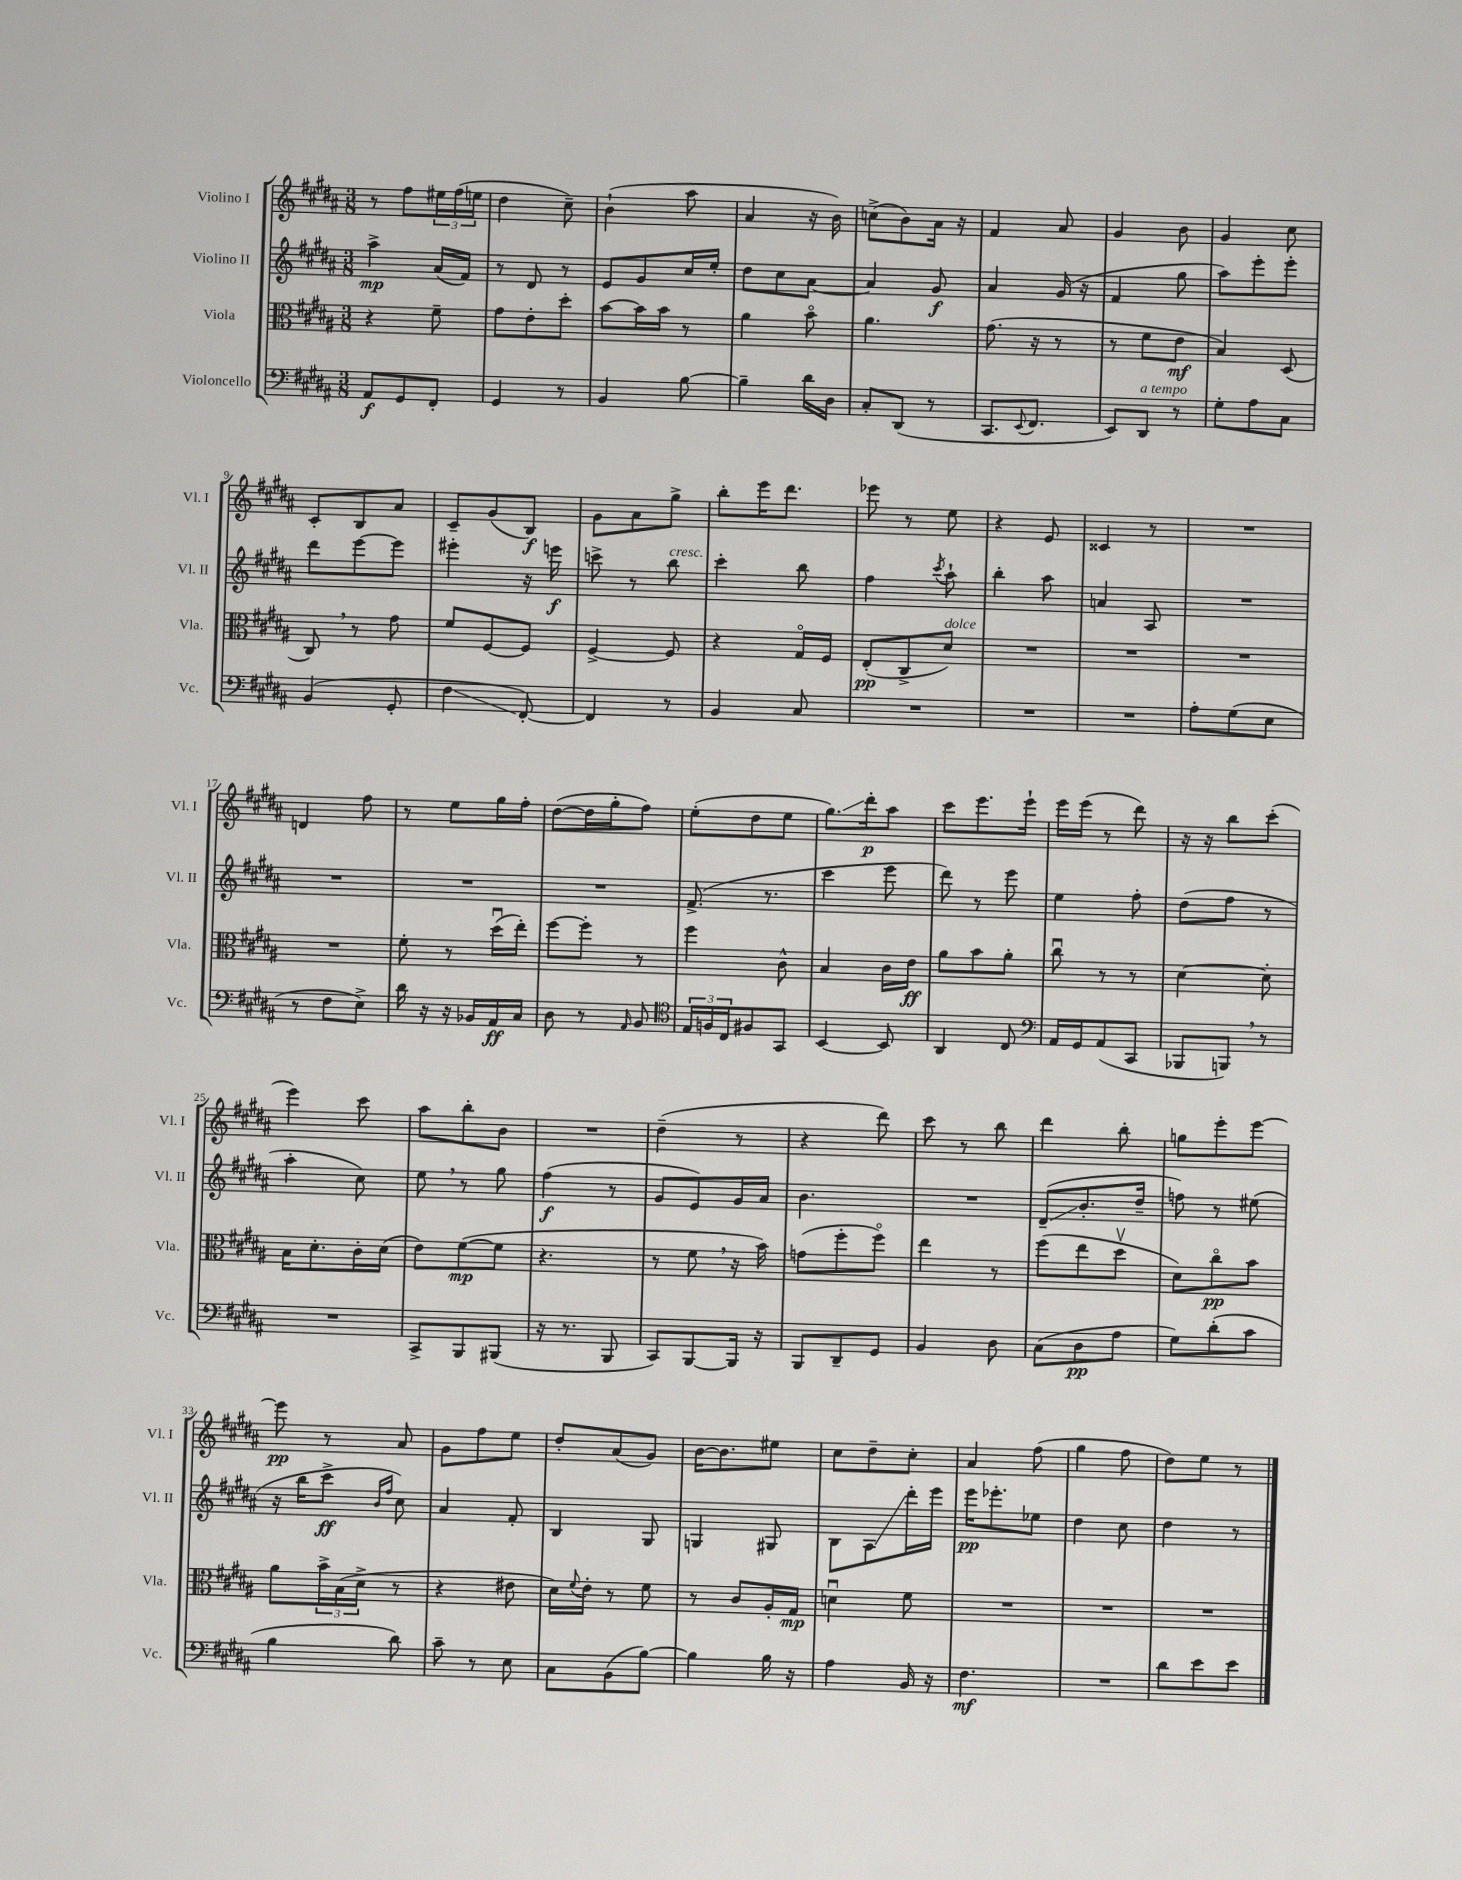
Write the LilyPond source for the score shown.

<<
\new StaffGroup <<
\new Staff = "s0" \with { instrumentName = "Violino I" shortInstrumentName = "Vl. I" } {
    \clef treble \key b \major \numericTimeSignature \time 3/8
    r8 fis''8 \tuplet 3/2 { eis''16 fis''16( e''16 } |
    dis''4 cis''8--) |
    b'4-!( ais''8 |
    ais'4 r16 b'16) |
    c''8->( b'8) ais'16 r16 |
    fis'4 ais'8 |
    gis'4 b'8 |
    gis'4 cis''8 |
    cis'8-. b8 ais'8 |
    cis'8-- gis'8( b8\f) |
    gis'8 ais'8 gis''8-> |
    b''8-. e'''16 dis'''8. |
    ees'''8 r8 e''8 |
    r4 e'8 |
    cisis'4 r8 |
    R4. |
    d'4 fis''8 |
    r8 e''8 gis''16 fis''16-. |
    dis''8~( dis''16 gis''16-. fis''8) |
    e''8-.( dis''8 e''8 |
    gis''8.\glissando) dis'''16-.\p ais''8 |
    cis'''8 e'''8. e'''16-! |
    e'''16 e'''16( r8 dis'''8) |
    r16 r16 b''8 cis'''8-.( |
    e'''4) cis'''8 |
    ais''8 b''8-. b'8 |
    R4. |
    dis''4--( r8 |
    r4 dis'''8) |
    cis'''8 r8 b''8 |
    dis'''4 b''8-. |
    g''8 e'''8-. e'''8~ |
    e'''8\pp r8 ais'8 |
    gis'8 fis''8 e''8 |
    dis''8-. ais'8( gis'8) |
    b'16~ b'8. eis''8 |
    cis''8 dis''8-- cis''8-. |
    ais'4 fis''8( |
    gis''4 fis''8 |
    dis''8) e''8 r8 \bar "|." |
}
\new Staff = "s1" \with { instrumentName = "Violino II" shortInstrumentName = "Vl. II" } {
    \clef treble \key b \major \numericTimeSignature \time 3/8
    ais''4->\mp ais'16( fis'16) |
    r8 dis'8 r8 |
    e'8 gis'8 cis''16 e''16-. |
    dis''8 cis''8 ais'8~ |
    ais'4 gis'8\f |
    ais'4 gis'16( r16 |
    fis'4 gis''8 |
    ais''8) e'''8-. e'''8-. |
    dis'''8 e'''8~ e'''8 |
    eis'''4-. r16 e'''16\f |
    c'''8-> r8 b''8^\markup { \italic "cresc." } |
    cis'''4-. b''8 |
    fis''4 \acciaccatura { cis'''8 } ais''8-! |
    b''4-. ais''8 |
    a'4 ais8 |
    R4. |
    R4. |
    R4. |
    R4. |
    fis'8.->( r8. |
    cis'''4 e'''8 |
    dis'''8) r8 e'''8 |
    e''4 fis''8-. |
    dis''8( fis''8 r8 |
    ais''4-. cis''8) |
    e''8 \breathe r8 gis''8 |
    fis''4\f( r8 |
    gis'8 e'8) gis'16 ais'16 |
    b'4. |
    R4. |
    dis'8--\glissando( b'8.-. dis''16-- |
    f''8) r8 eis''8( |
    r16 b''16 cis'''8->\ff \grace { b'16 fis''16 } cis''8) |
    ais'4 fis'8-. |
    b4 gis8 |
    g4 gis8 |
    b8 ais8\glissando dis'''16-. e'''16 |
    e'''16\pp ees'''8.-. ees''8 |
    dis''4 cis''8 |
    dis''4 r8 \bar "|." |
}
\new Staff = "s2" \with { instrumentName = "Viola" shortInstrumentName = "Vla." } {
    \clef alto \key b \major \numericTimeSignature \time 3/8
    r4 fis'8-- |
    gis'8 e'8-. dis''8-. |
    b'8~ b'16 b'16 r8 |
    ais'4 b'8\flageolet |
    ais'4. |
    gis'8.( r16 r8 |
    r8 fis'8 e'8\mf |
    b4) dis8( |
    cis8) \breathe r8 gis'8 |
    fis'8 fis8~ fis8 |
    fis4~-> fis8 |
    r4 gis16\flageolet fis16 |
    e8-.\pp( cis8-> dis'8^\markup { \italic "dolce" }) |
    R4. |
    R4. |
    R4. |
    R4. |
    fis'8-. r8 dis''16\downbow( e''16-.) |
    fis''8~ fis''8-. r8 |
    fis''4 cis'8-^ |
    b4 cis'16 e'16\ff |
    ais'8 b'8 ais'8-. |
    cis''8\downbow r8 r8 |
    dis'4~ dis'8-. |
    b16 dis'8.-. cis'16-. dis'16( |
    e'8) fis'8~\mp( fis'8 |
    r4. |
    r8 fis'8 \breathe r16 b'16) |
    g'8( fis''8-. fis''8\flageolet) |
    e''4 r8 |
    fis''8( e''8 dis''8\upbow |
    dis'8) cis''8\flageolet\pp b'8 |
    ais'8 \tuplet 3/2 { b'16-> b16( dis'16-> } r8 |
    r4 eis'8 |
    dis'16) \appoggiatura { fis'8 } e'16-. r8 fis'8 |
    r8 cis'8 ais16-. gis16\mp |
    d'4\downbow fis'8 |
    R4. |
    R4. |
    R4. \bar "|." |
}
\new Staff = "s3" \with { instrumentName = "Violoncello" shortInstrumentName = "Vc." } {
    \clef bass \key b \major \numericTimeSignature \time 3/8
    ais,8\f gis,8 fis,8-. |
    gis,4 r8 |
    b,4 b8~ |
    b4-- dis'16 dis16 |
    cis8-. dis,8( r8 |
    cis,8. \appoggiatura { e,8 } fis,8. |
    e,8) dis,8^\markup { \italic "a tempo" } r8 |
    gis8-. ais8 cis8 |
    b,4( gis,8-. |
    fis4\glissando fis,8~-.) |
    fis,4 r8 |
    b,4 cis8 |
    R4. |
    R4. |
    R4. |
    ais8-. gis8( e8 |
    r8 fis8 e8->) |
    dis'16 r16 r16 bes,16 ais,16\ff cis16 |
    dis8 r8 \grace { ais,16 } b,8 |
    \clef tenor \tuplet 3/2 { e16 f16 cis16 } fis8 gis,8 |
    b,4~ b,8 |
    ais,4 cis8 |
    \clef bass ais,16 gis,16 ais,8( cis,8 |
    bes,,8 b,,8) \breathe r8 |
    R4. |
    cis,8-> b,,8 bis,,8( |
    r16 r8. b,,8 |
    cis,8) b,,8~ b,,16 r16 |
    b,,8 dis,8-- gis,8 |
    b,4 dis8 |
    cis8( dis8\pp ais8 |
    gis8) dis'8-.( cis'8 |
    b4 dis'8) |
    cis'8-- r8 e8 |
    cis8 b,8( b8~) |
    b4 b16 r16 |
    ais4 b,16 r16 |
    fis4.\mf |
    R4. |
    dis'8 e'8 e'8 \bar "|." |
}
>>
>>
